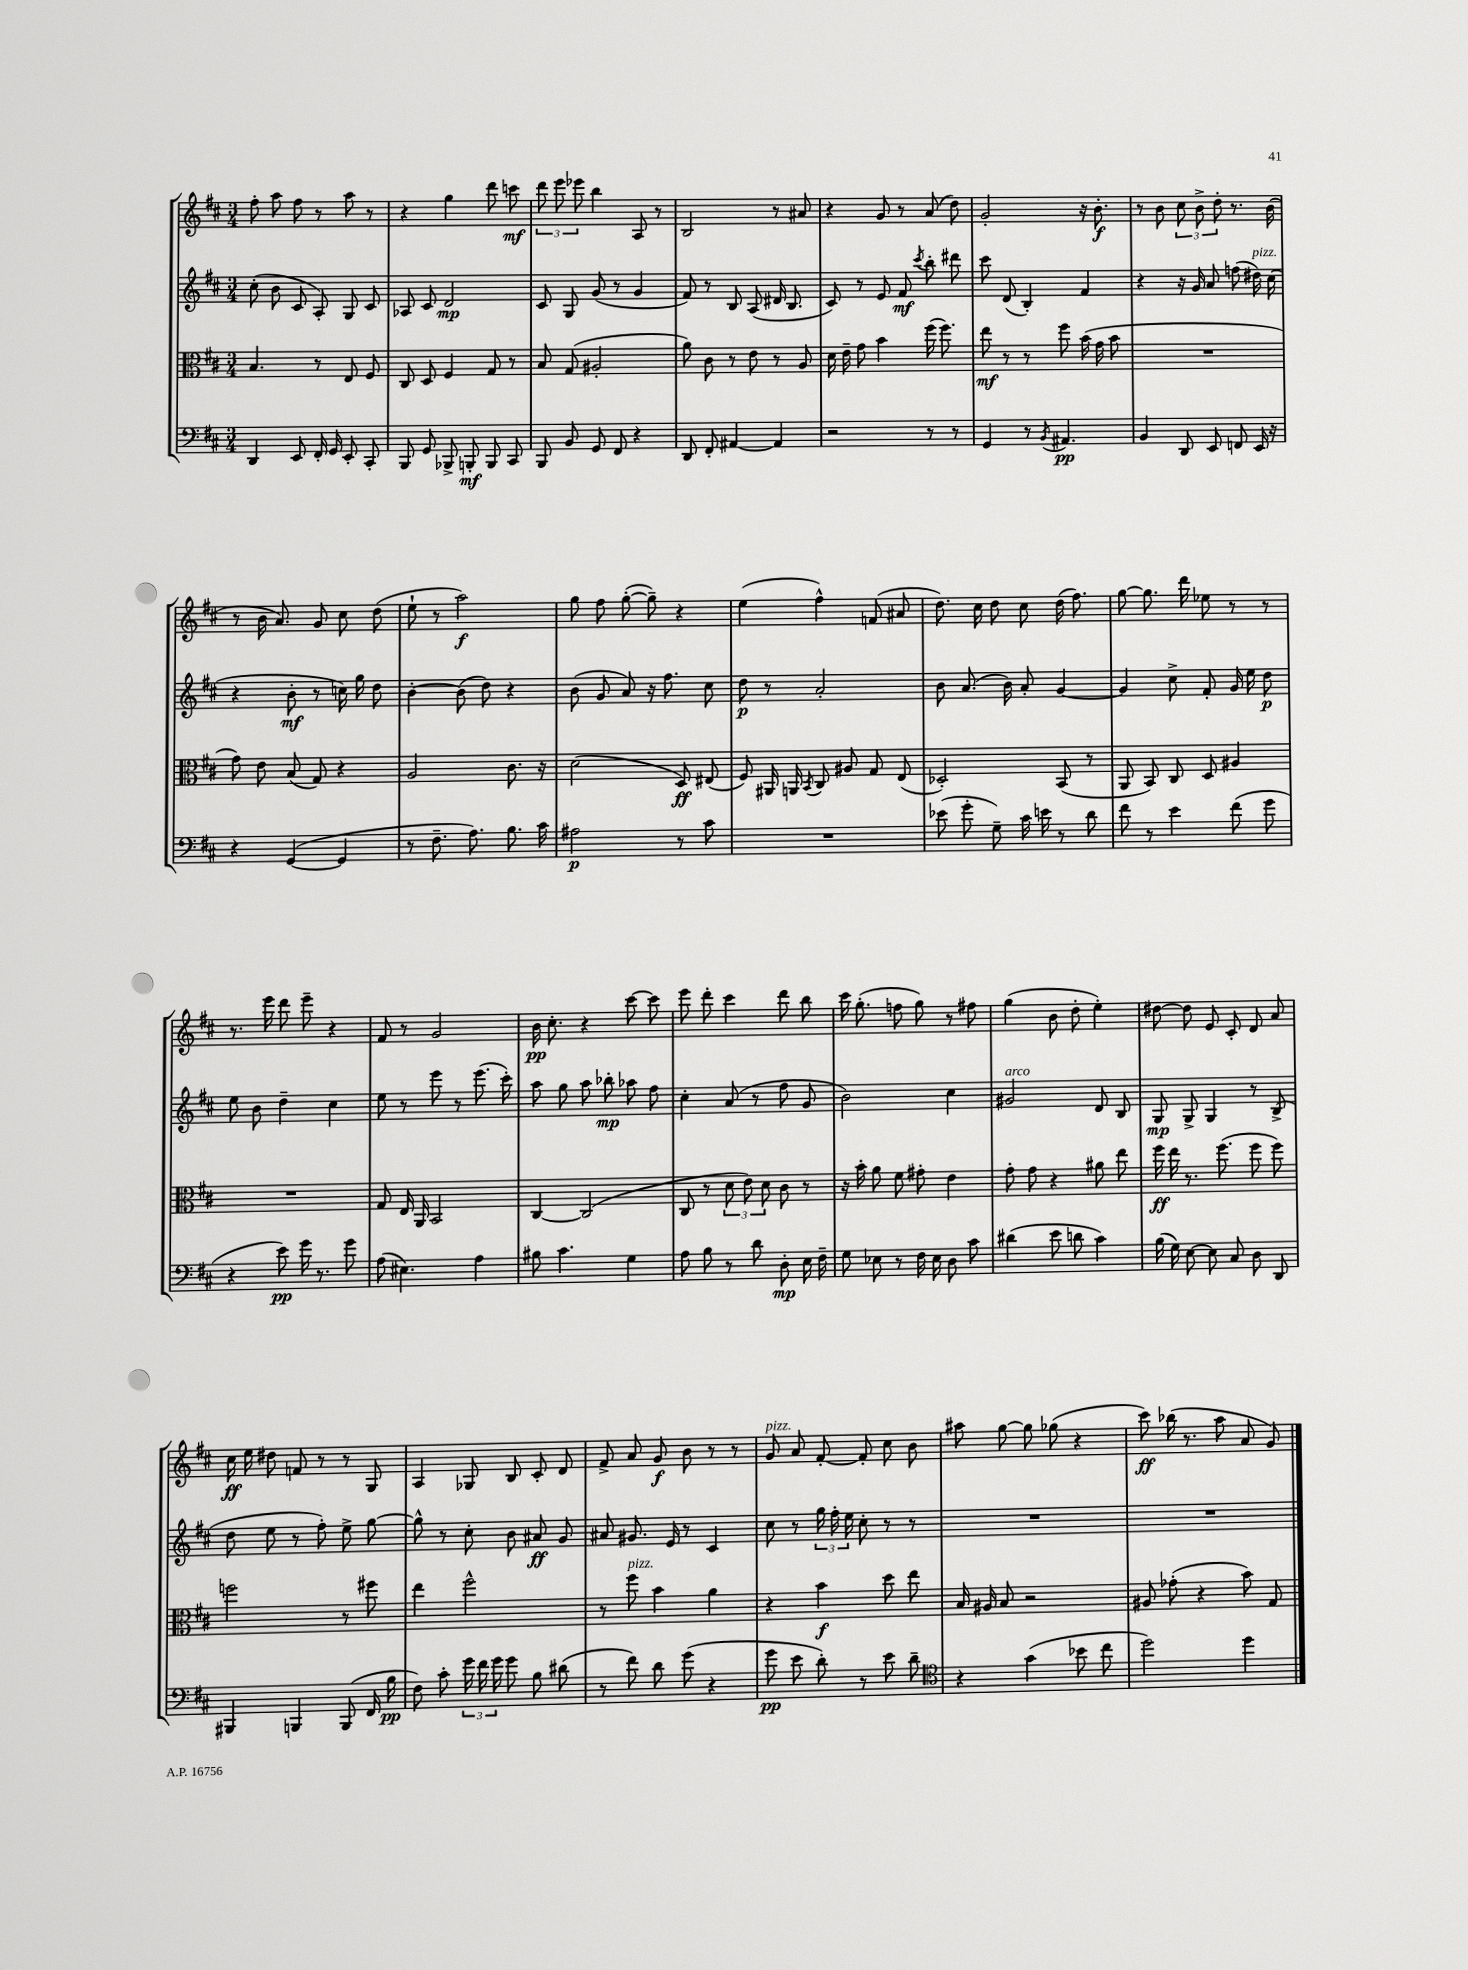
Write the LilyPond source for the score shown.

<<
\new StaffGroup <<
\new Staff = "s0" {
    \clef treble \key d \major \numericTimeSignature \time 3/4
    \autoBeamOff fis''8-. a''8 fis''8 r8 a''8 r8 |
    r4 g''4 d'''8 c'''8\mf |
    \tuplet 3/2 { d'''8 e'''8 ees'''8 } b''4 a8 r8 |
    b2 r8 ais'8 |
    r4 g'8 r8 a'8( d''8) |
    g'2-. r16 b'8.-.\f |
    r8 b'8 \tuplet 3/2 { cis''8 b'8-> d''8-. } r8. b'16( |
    r8 b'16 a'8.) g'8 cis''8 d''8( |
    e''8-! r8 a''2\f) |
    g''8 fis''8 g''8~-.( g''8--) r4 |
    e''4( fis''4-^) f'8( ais'8 |
    d''8.) cis''16 d''8 cis''8 d''16( fis''8.) |
    g''8~ g''8. d'''16 ees''8 r8 r8 |
    r8. e'''16 d'''8 e'''8-- r4 |
    fis'8 r8 g'2 |
    b'16\pp cis''8.-. r4 cis'''8~ cis'''8 |
    e'''8 d'''8-. cis'''4 d'''8 b''8 |
    cis'''16 g''8.-.( f''8 g''8) r8 fis''8 |
    g''4( b'8 d''8-. e''4-.) |
    dis''8~ dis''8 e'8 cis'8-. d'8 a'8 |
    cis''16\ff e''16 dis''8 f'8 r8 r8 g8 |
    a4 ges8 b8 cis'8-. d'8 |
    fis'8-> a'8 g'8\f b'8 r8 r8 |
    g'8^\markup { \italic "pizz." } a'8 fis'8~-. fis'8-. cis''8 b'8 |
    ais''8 g''8~ g''8 ges''8( r4 |
    cis'''8\ff) bes''16( r8. a''8 a'8 g'8) \bar "|." |
}
\new Staff = "s1" {
    \clef treble \key d \major \numericTimeSignature \time 3/4
    \autoBeamOff cis''8-.( b'8 cis'8 a8-.) g8 cis'8 |
    aes8 cis'8 d'2\mp |
    cis'8 g8 g'8( r8 g'4 |
    fis'8) r8 b8 a8( dis'16 b8. |
    cis'8) r8 e'8 fis'8\mf \acciaccatura { cis'''8 } b''8-. dis'''8 |
    cis'''8 d'8( b4-.) fis'4 |
    r4 r16 g'16 a'8 f''8( dis''16^\markup { \italic "pizz." }) cis''16( |
    r4 b'8-.\mf r8 c''16) g''16 d''8 |
    b'4~-. b'8( d''8) r4 |
    b'8( g'8 a'8) r16 fis''8. cis''8 |
    d''8\p r8 a'2-. |
    b'8 a'8.( b'16) a'8-. g'4~ |
    g'4 cis''8-> fis'8-. g'16 e''16 d''8\p |
    e''8 b'8 d''4-- cis''4 |
    e''8 r8 e'''8 r8 e'''8.( cis'''16-.) |
    a''8 g''8 a''8 bes''8-.\mp aes''8 fis''8 |
    cis''4-. a'8( r8 fis''8 g'8 |
    b'2) cis''4 |
    gis'2^\markup { \italic "arco" } d'8 b8 |
    g8\mp g8-> g4 r8 b8->( |
    d''8 e''8 r8 fis''8-.) e''8-> g''8~ |
    g''8-^ r8 cis''8-. b'8 ais'8\ff g'8 |
    ais'8 gis'8. e'16 r8 cis'4 |
    cis''8 r8 \tuplet 3/2 { g''16 fis''16-. e''16 } cis''8-. r8 r8 |
    R2. |
    R2. \bar "|." |
}
\new Staff = "s2" {
    \clef alto \key d \major \numericTimeSignature \time 3/4
    \autoBeamOff b4. r8 e8 fis8 |
    cis8 d8 fis4 g8 r8 |
    b8 g8( ais2-. |
    a'8) cis'8 r8 e'8 r8 a8 |
    d'16 e'16-- g'8 b'4 fis''16( fis''8.) |
    e''8\mf r8 r8 fis''8 b'16( g'16 b'8 |
    R2. |
    g'8) e'8 b8( g8) r4 |
    a2 cis'8. r16 |
    d'2( d8\ff) eis8( |
    fis8) ais,16 a,16 \acciaccatura { b,8 } cis8 ais8 g8 e8( |
    des2-.) b,8( r8 |
    a,8 b,8) cis8 d8 ais4 |
    R2. |
    g8 e16 a,16 b,2 |
    cis4~ cis2( |
    cis8 r8 \tuplet 3/2 { d'8 e'8) d'8 } cis'8 r8 |
    r16 b'16-. a'8 fis'8 gis'8-. e'4 |
    g'8-. g'8 r4 ais'8 e''8 |
    fis''16\ff e''16 r8. fis''8.( fis''8 fis''8) |
    f''2 r8 fis''8 |
    e''4 fis''2-^ |
    r8 fis''8^\markup { \italic "pizz." } b'4 a'4 |
    r4 b'4\f d''8 e''8 |
    b16 ais16 b8 r2 |
    ais8 ges'8-.( r4 b'8) g8 \bar "|." |
}
\new Staff = "s3" {
    \clef bass \key d \major \numericTimeSignature \time 3/4
    \autoBeamOff d,4 e,8 fis,16-. g,16 e,8-. cis,8-. |
    b,,8 g,8 bes,,8-> b,,8-.\mf b,,8 cis,8 |
    b,,8 b,8 g,8 fis,8 r4 |
    d,8 fis,8-. ais,4~ ais,4 |
    r2 r8 r8 |
    g,4 r8 \acciaccatura { b,8 } ais,4.\pp |
    b,4 d,8 e,8 f,8 e,16 r16 |
    r4 g,4~( g,4 |
    r8 fis8.-- a8.) b8. cis'16 |
    ais2\p r8 cis'8 |
    R2. |
    ees'8( g'8-. g8--) cis'16 e'16 r8 d'8 |
    fis'8 r8 e'4 fis'8( g'8 |
    r4 e'8\pp) g'16 r8. g'8 |
    a8( eis4.) a4 |
    bis8 cis'4. g4 |
    a8 b8 r8 d'8 d8-.\mp e16 fis16-- |
    g8 ees8 r8 fis16 ees16 d8 cis'8 |
    dis'4( e'8 d'8 cis'4) |
    b16( g16) e8~ e8 cis8 d8 d,8 |
    bis,,4 b,,4 b,,8( fis,16 b16\pp |
    fis8) cis'8-. \tuplet 3/2 { g'16 fis'16 g'16 } g'8 b8 dis'8( |
    r8 fis'8) d'8 g'8( r4 |
    g'8\pp e'8 d'8-.) r8 e'8 d'8-- |
    \clef tenor r4 g'4( bes'8 cis''8 |
    d''2) d''4 \bar "|." |
}
>>
>>
\layout { \context { \Score \remove "Bar_number_engraver" } }
